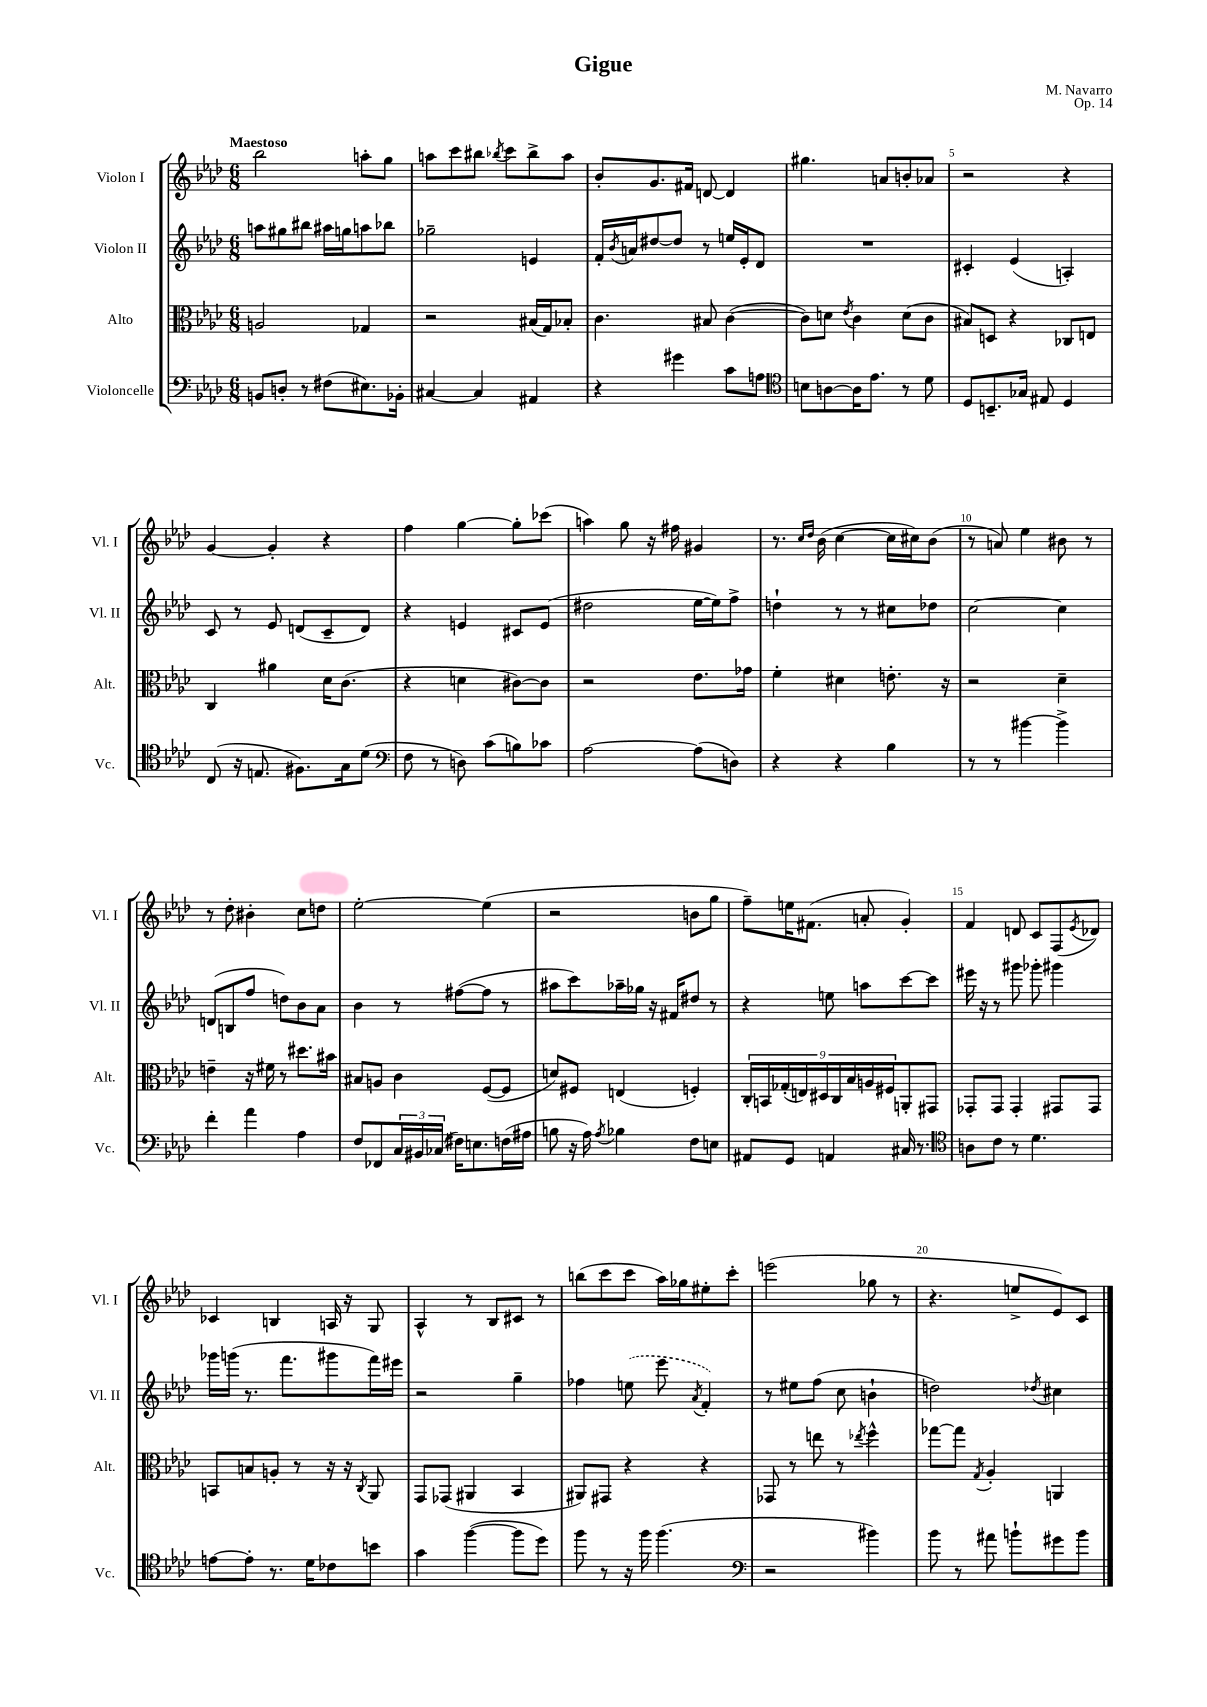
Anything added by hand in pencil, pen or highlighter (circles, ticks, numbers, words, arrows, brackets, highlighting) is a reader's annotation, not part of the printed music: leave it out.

**kern	**kern	**kern	**kern
*part4	*part3	*part2	*part1
*staff4	*staff3	*staff2	*staff1
*I"Violoncelle	*I"Alto	*I"Violon II	*I"Violon I
*I'Vc.	*I'Alt.	*I'Vl. II	*I'Vl. I
*clefF4	*clefC3	*clefG2	*clefG2
*k[b-e-a-d-]	*k[b-e-a-d-]	*k[b-e-a-d-]	*k[b-e-a-d-]
*M6/8	*M6/8	*M6/8	*M6/8
=1	=1	=1	=1
!	!	!	!LO:TX:a:B:t=Maestoso
8BBn/L	2An/	8aan\L	2bb-\
8Dn'/J	.	8gg#X\	.
8r	.	8bb#X\J	.
(8F#X\L	.	16aa#X\LL	.
.	.	16ggn\J	.
8.E#X\)	4G-X/	8aan\	8aan'\L
.	.	8bb-X\J	8gg\J
16BB-X'\Jk	.	.	.
=2	=2	=2	=2
[4C#X/	2r	2gg-X~\	8aan\L
.	.	.	8ccc\
4C#/]	.	.	8bb#X\J
.	.	.	8qbb-X/
.	.	.	8ccc\L
4AA#X/	(16B#X/LL	4en/	8bb-^\
.	16G/J)	.	.
.	8B-X'/J	.	8aa\J
=3	=3	=3	=3
4r	4.c\	16f'/LL	8b-'/L
.	.	8qb-/	.
.	.	16an/J	.
.	.	[8dd#X/	8.g/
4g#X\	.	8dd#/J]	.
.	.	.	16f#X/Jk
.	8B#X/	8r	[8dn/
8c\L	([4c\	16een/LL	4d/]
.	.	16e-'/J	.
8An\J	.	8d-/J	.
=4	=4	=4	=4
*clefC4	*	*	*
8Bn\L	8c\L])	2.r	4.gg#X\
[8An\	8dn\J	.	.
.	8qe-/	.	.
16A\K]	4c\	.	.
8.e-\J	.	.	.
.	.	.	8an/L
8r	(8d\L	.	8bn'/
8d-\	8c\J	.	8a-X/J
=5	=5	=5	=5
8D-/L	8B#X/L)	4c#X'/	2r
8.BBn~/	8Dn/J	.	.
.	4r	(4e-/	.
16G-X/Jk	.	.	.
8E#X/	.	.	.
4D-/	8C-X/L	4An'/)	4r
.	8En/J	.	.
!!LO:LB:g=z
=6	=6	=6	=6
(8C/	4C/	8c/	[4g/
16r	.	8r	.
8.En/	.	.	.
.	4a#X\	8e-/	4g'/]
8.F#X\L)	.	(8dn/L	.
.	16d-\KL	8c~/	4r
16G\k	(8.c\J	.	.
(8d-\J	.	8d/J)	.
=7	=7	=7	=7
*clefF4	*	*	*
8F\	4r	4r	4ff\
8r	.	.	.
8Dn\)	4dn\	4en/	[4gg\
(8c\L	.	.	.
8Bn\)	[8c#X\L)	8c#X/L	8gg'\L]
8c-X\J	8c#\J]	(8e/J	(8ccc-X\J
=8	=8	=8	=8
[2A-\	2r	2dd#X\	4aan\)
.	.	.	8gg\
.	.	.	16r
.	.	.	16ff#X\
(8A-\L]	8.e-\L	[16ee-\LL	4g#X/
.	.	16ee-\J])	.
8Dn\J)	.	8ff^\J	.
.	16g-X\Jk	.	.
=9	=9	=9	=9
4r	4f'\	4ddn`\	8.r
.	.	.	16qqcc/LL
.	.	.	16qqdd-/JJ
.	.	.	(16b-\
4r	4d#X\	8r	[4cc\
.	.	8r	.
4B-\	8.en'\	8cc#X\L	16cc\LL]
.	.	.	16cc#X\J)
.	.	8dd-X\J	(8b-\J
.	16r	.	.
=10	=10	=10	=10
8r	2r	[2cc\	8r
8r	.	.	8an/)
[4b#X\	.	.	4ee-\
4b#^\]	4d-~\	4cc\]	8b#X\
.	.	.	8r
!!LO:LB:g=z
=11	=11	=11	=11
4f'\	4en~\	(8dn/L	8r
.	.	8Bn/	8dd-'\
4a-\	16r	8ff/J	4b#X'\
.	16f#X\	.	.
.	8r	8ddn\L)	.
4A-\	8.dd#X\L	8b-\	8cc\L
.	.	8a-\J	8ddn\J
.	16b#X\Jk	.	.
=12	=12	=12	=12
8F/L	8B#X/L	4b-\	[2ee-'\
8FF-X/	8An/J	.	.
24C/L	4c\	8r	.
24BB#X/	.	.	.
(24C-X/JJ	.	.	.
16F#X\KL)	.	([8ff#X\L	.
8.En\	.	.	.
.	([8F/L	8ff#\J]	(4ee-\]
(16Fn\L	8F/J]	8r	.
16A#X\JJ	.	.	.
=13	=13	=13	=13
8Bn\	8dn/L)	8aa#X\L	2r
16r	8F#X/J	8ccc\)	.
16A-\)	.	.	.
8qA-/	.	.	.
4B-X\	(4En/	16aa-X~\L	.
.	.	16gg-X\JJ	.
.	.	16r	.
.	.	16f#X/KL	.
8F\L	4Fn'/)	8dd#X/J	8bn\L
8En\J	.	8r	8gg\J
=14	=14	=14	=14
8AA#X/L	18C'/LL	4r	8ff~\L)
.	18BBn/	.	.
.	(18G-X'/	.	.
8GG/J	.	.	16een\K
.	18En/)	.	.
.	.	.	(8.f#X\J
.	18D#X/	.	.
4AAn/	.	8een\	.
.	18C/	.	.
.	18B-/	.	.
.	.	8aan\L	8an'/
.	18An/	.	.
.	18F#X/J	.	.
16C#X/	8AAn'/	[8ccc\	4g'/)
8.r	.	.	.
.	8GG#X/J	8ccc\J]	.
=15	=15	=15	=15
*clefC4	*	*	*
8An\L	8GG-X'/L	16eee#X\	4f/
.	.	16r	.
8c\J	8GG-/J	8r	.
8r	4GG-'/	8ggg#X\	8dn/
4.d-\	.	8ggg-X'\	8c/L
.	8GG#X/L	4ggg#X\	(8F/
.	.	.	8qe-/
.	8GG#/J	.	8d-X/J)
!!LO:LB:g=z
=16	=16	=16	=16
[8en\L	8BBn/L	16ggg-X\LL	4c-X/
.	.	(16gggn\JJ	.
8e'\J]	8Bn/	8.r	.
8.r	8An'/J	.	4Bn/
.	.	8.fff\L	.
.	8r	.	.
16d-\KL	.	.	.
8c-X\	16r	8ggg#X\	16An/
.	16r	.	16r
.	8qC/	.	.
8bn\J	8AA-/	16fff\L)	8G/
.	.	16eee#X\JJ	.
=17	=17	=17	=17
4g\	8GG/L	2r	4A-^^/
.	(8GG-X/J	.	.
([4ff\	4AA#X/	.	8r
.	.	.	8B-/L
8ff\L]	4BB-/	4gg~\	8c#X/J
8dd-\J)	.	.	8r
=18	=18	=18	=18
8ff\	8AA#X/L)	4ff-X\	(8bbn\L
8r	8GG#X/J	.	8ccc\
16r	4r	(8een\	8ccc\J
16ff\	.	.	.
(4.ff\	.	8eee-\	16aa-\LL)
.	.	.	16gg-X\J
.	.	8qa-/	.
.	4r	4f'/)	8ee#X'\
.	.	.	8ccc'\J
=19	=19	=19	=19
*clefF4	*	*	*
2r	8GG-X/	8r	(2eeen\
.	8r	8ee#X\L	.
.	8een\	(8ff\J	.
.	8r	8cc\	.
.	8qee-X/	.	.
4b#X\)	4ff^^\	4bn`\	8gg-X\
.	.	.	8r
=20	=20	=20	=20
8b-\	[8gg-X\L	2ddn\)	4.r
8r	8gg-\J]	.	.
.	8qG/	.	.
8a#X\	4A-'/	.	.
8bn`\L	.	.	8een^/L
.	.	8qdd-X/	.
8g#X\	4AAn/	4cc#X\	8e-/)
8b\J	.	.	8c/J
==	==	==	==
*-	*-	*-	*-
